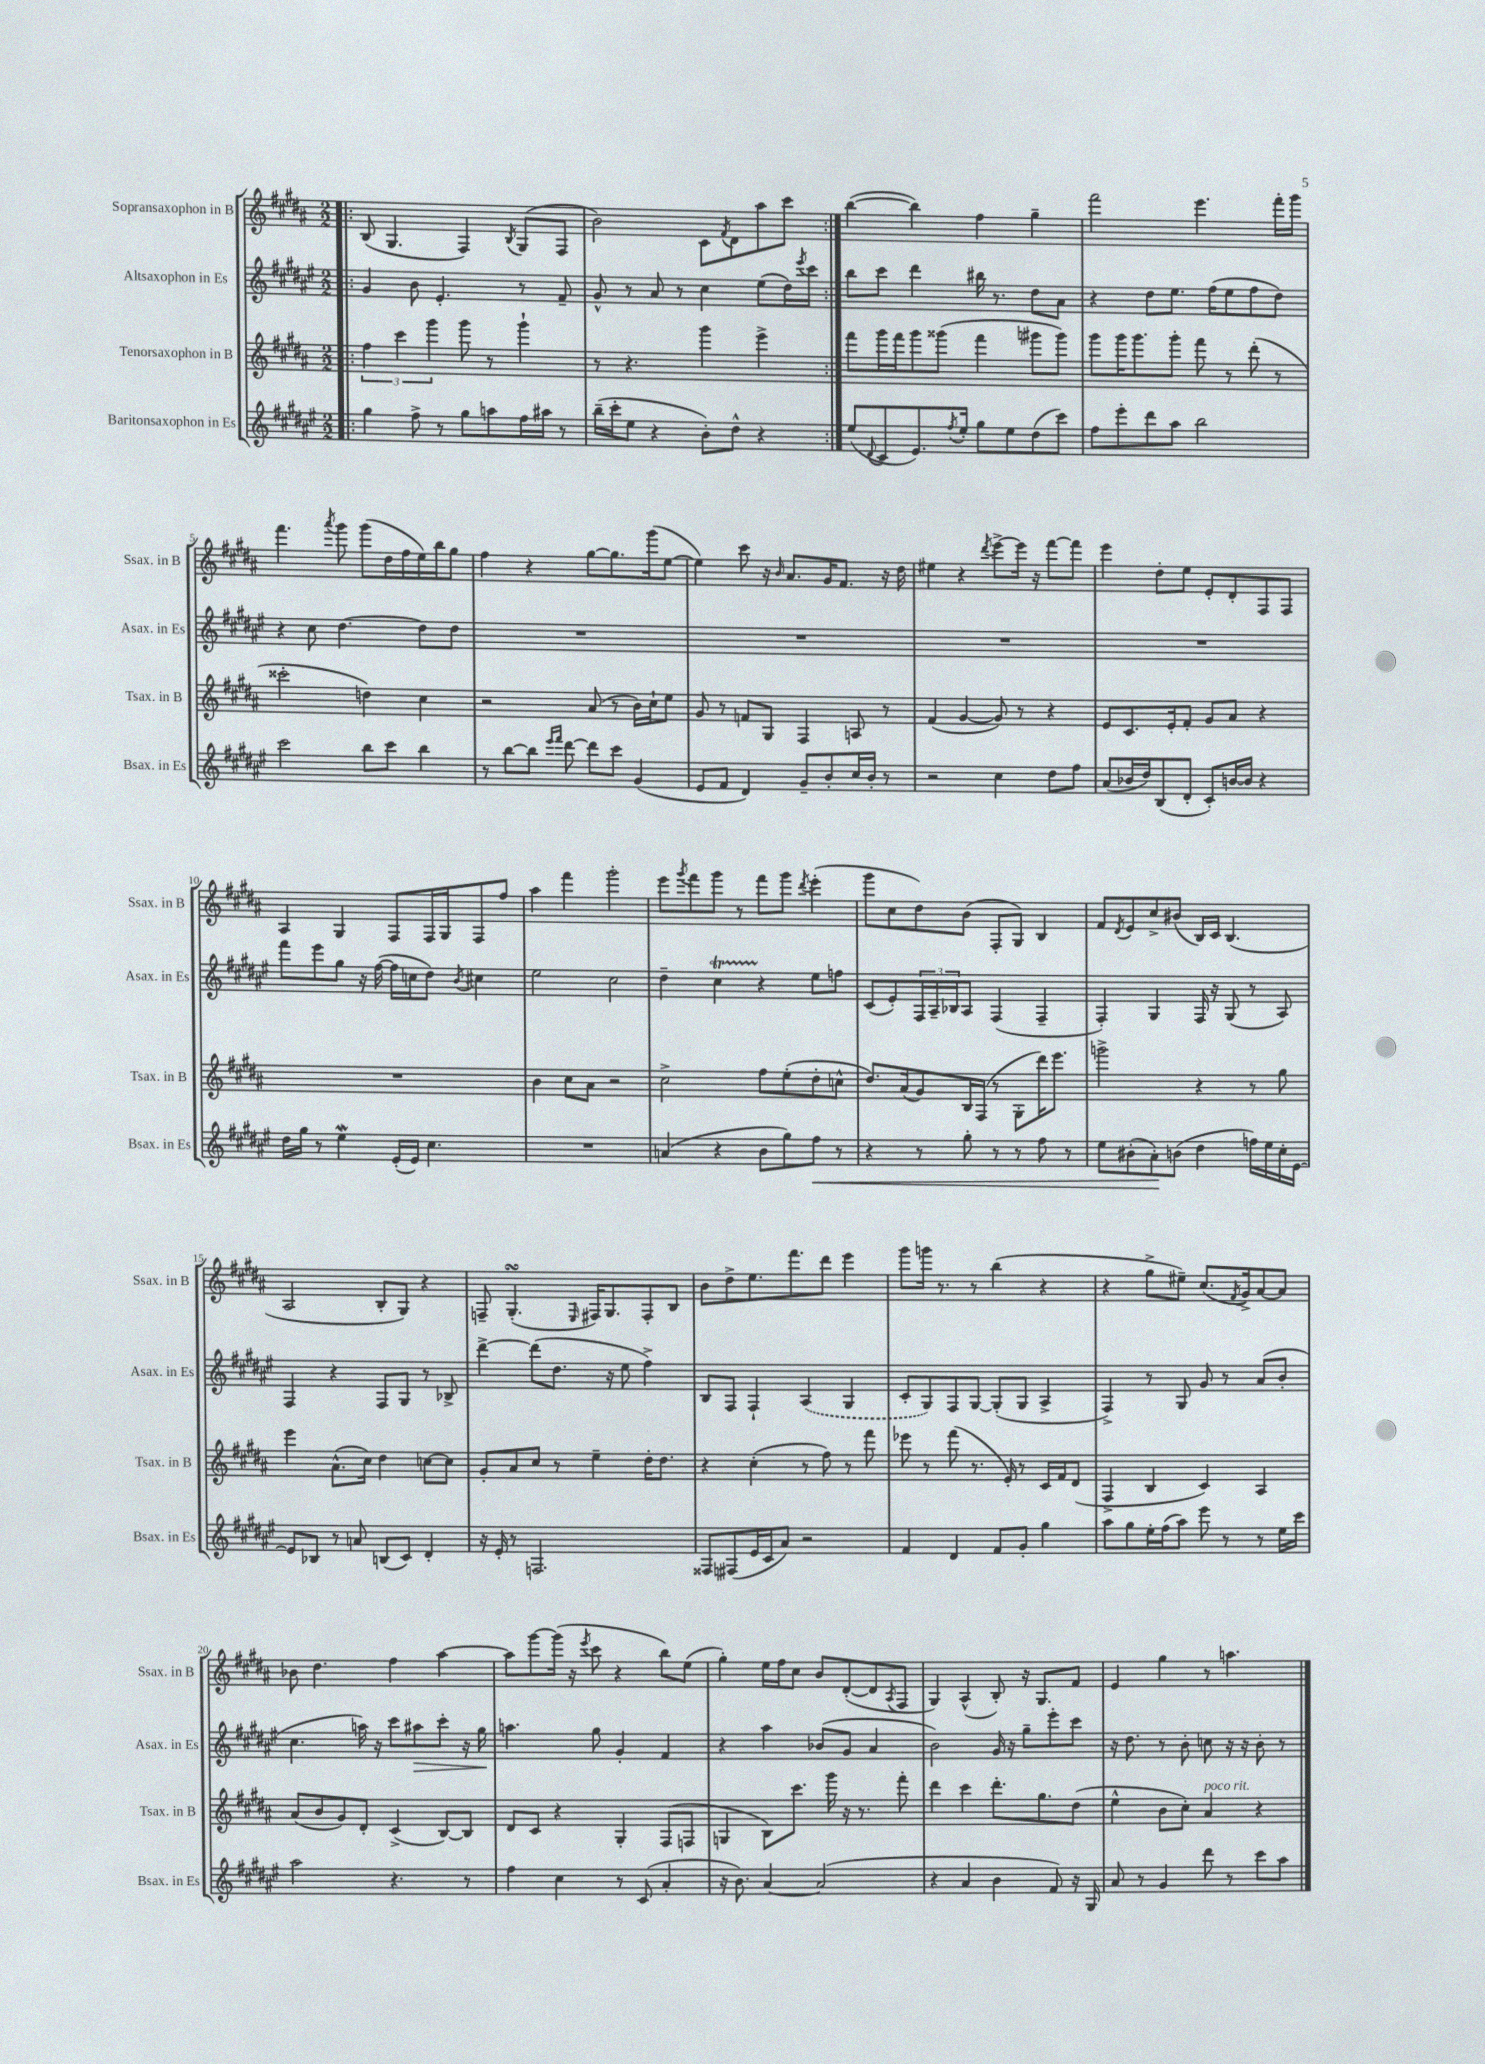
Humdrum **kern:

**kern	**kern	**kern	**kern
*staff4	*staff3	*staff2	*staff1
*clefG2	*clefG2	*clefG2	*clefG2
*k[f#c#g#d#a#e#]	*k[f#c#g#d#a#]	*k[f#c#g#d#a#e#]	*k[f#c#g#d#a#]
*M2/2	*M2/2	*M2/2	*M2/2
=!|:	=!|:	=!|:	=!|:
4gg#	6ff#	4g#	(8B
.	.	.	4.G#
.	6ccc#	.	.
8ff#^	.	8b	.
.	6ggg#	.	.
8r	.	4.e#'	.
8gg#	8ggg#	.	4F#)
8aa	8r	.	.
.	.	.	8qB
16ff#	4ggg#`	8r	(8G#
16aa#	.	.	.
8r	.	8f#~	8F#
=	=	=	=
(16bb~	8r	8g#^^	2b)
16ccc#'	.	.	.
8ee#	4.r	8r	.
4r	.	8a#	.
.	.	8r	.
8b')	4ggg#	4cc#	8c#
.	.	.	8qf#
8dd#^^	.	.	8d#
4r	4eee^	(8ee#	8aa#
.	.	16dd#)	8ccc#
.	.	8qeee#	.
.	.	16ccc#	.
=:|!	=:|!	=:|!	=:|!
(8ee#	8fff#	8bb	([4bb
8qqd#	.	.	.
8c#	16ggg#	8ccc#	.
.	16fff#	.	.
8.e#)	8ggg#	4ddd#	4bb])
.	(8ggg##	.	.
8qff#	.	.	.
16ee#'	.	.	.
8gg#	4fff#	16bb#	4ff#
.	.	8.r	.
8ee#	.	.	.
(8dd#	8ggg#	8dd#	4gg#~
8ccc#)	8ggg#)	8a#	.
=	=	=	=
8ff#	8ggg#	4r	2fff#
8eee#'	16ggg#	.	.
.	8.ggg#	.	.
8ddd#	.	8dd#	.
8aa#	8ggg#'	8.ee#	.
2bb	8fff#	.	4.eee
.	.	(16ff#	.
.	8r	8ee#	.
.	(8ddd#'	8ff#	.
.	8r	8dd#)	16fff#'
.	.	.	16ggg#
=	=	=	=
2ccc#	2ccc##'	4r	4.fff#
.	.	8cc#	.
.	.	.	8qaaa#
.	.	[4.dd#	8ggg#
8bb	4dd)	.	(8ggg#
8ccc#	.	.	16dd#
.	.	.	16ff#
4bb	4cc#	8dd#]	16ee)
.	.	.	16bb
.	.	8dd#	8gg#
=	=	=	=
8r	2r	1r	4ff#
[8bb	.	.	.
8bb]	.	.	4r
16qqeee#	.	.	.
16qqfff#	.	.	.
[8ddd#	.	.	.
8ddd#]	(8a#	.	[8gg#
8ccc#	8r	.	8.gg#]
(4g#	16b)	.	.
.	16cc#`	.	(16ggg#
.	8ee	.	[8ee
=	=	=	=
8e#	8g#	1r	4ee])
8f#	8r	.	.
4d#)	8f	.	8ccc#
.	8G#	.	16r
.	.	.	16qqb
.	.	.	8.a#
8g#~	4F#	.	.
8b'	.	.	16g#
.	.	.	8.f#
16cc#	8A	.	.
16b'	.	.	.
8r	8r	.	16r
.	.	.	16dd#
=	=	=	=
2r	(4f#	1r	4ee#
.	[4g#	.	4r
.	.	.	8qddd#
4cc#	8g#])	.	[8eee^
.	8r	.	16eee]
.	.	.	16r
8dd#	4r	.	[8fff#
8ff#	.	.	8fff#]
=	=	=	=
(8a#	8e	1r	4eee
16b-	8.c#	.	.
16dd#)	.	.	.
(8B	.	.	8dd#'
.	16e'	.	.
8d#'	8f#'	.	8ee
8c#')	8g#	.	8e'
[16b	8a#	.	8d#'
16b]	.	.	.
4r	4r	.	8F#
.	.	.	8F#
=	=	=	=
16dd#	1r	8fff#	4A#
16gg#	.	.	.
8r	.	8eee#	.
4ee#	.	8gg#	4G#
.	.	16r	.
.	.	([16ff#	.
(16e#'	.	16ff#]	8F#
16e#)	.	16cc	.
4.cc#	.	8dd#)	16F#
.	.	.	16G#
.	.	8qb	.
.	.	4cc#	8F#
.	.	.	8ff#
=	=	=	=
1r	4b	2ee#	4aa#
.	8cc#	.	4fff#
.	8a#	.	.
.	2r	2cc#	2ggg#'
=	=	=	=
(4a	2cc#^	4dd#~	8eee
.	.	.	8qggg#
.	.	.	8fff#
4r	.	4cc#	8ggg#
.	.	.	8r
8b	8ff#	4r	8fff#
8gg#)	(8ee'	.	8ggg#
.	.	.	8qddd#
8ff#	8dd#'	8ee#	(4eee'
8r	8cc^^	8ff	.
=	=	=	=
4r	8.dd#)	(8c#	8ggg#
.	.	8e#')	8cc#
.	(16a#	.	.
8r	8g#)	24F#	8dd#)
.	.	24A#~	.
.	.	24B-	.
8gg#'	16B	8A#	(8b
.	(16F#	.	.
8r	8r	(4F#	8F#'
8r	8G#'	.	8G#)
8ff#	16ddd#)	4F#~	4B
.	8.eee	.	.
8r	.	.	.
=	=	=	=
8ee#	2ggg^	4F#')	8f#
.	.	.	8qd#
(8b#'	.	.	8e
8a#')	.	4G#	8cc#^
(8b	.	.	(8b#
4dd#	4r	16F#	16B)
.	.	16r	16c#
.	.	(8G#	(4.B
16ff)	8r	8r	.
16ee#	.	.	.
16cc#'	8gg#	8A#)	.
[16e#	.	.	.
=	=	=	=
8e#]	4eee	4F#	2A#
8B-	.	.	.
8r	(8.a#^^	4r	.
8a	.	.	.
.	16cc#)	.	.
(8B	4dd#	8F#	8B'
8c#)	.	8G#	8G#)
4d#'	[8cc	8r	4r
.	8cc]	8B-^	.
=	=	=	=
16r	8g#'	[4ddd#^	8F~
16e#'	.	.	.
8r	8a#	.	(4.G#'
2.F	8cc#	(8ddd#]	.
.	8r	8.dd#	.
.	.	.	16qqE
.	4ee~	.	16F#)
.	.	16r	8.G#
.	.	8ee#	.
.	16dd#'	4ff#^)	8F#'
.	8.dd#	.	.
.	.	.	8B
=	=	=	=
8F##	4r	8B	8b
(8F#	.	8F#	8dd#^
16e#	(4cc#'	4F#`	8.ee
16c#	.	.	.
8a#)	.	.	.
.	.	.	8.fff#
2r	8r	(4A#	.
.	8ff#)	.	8ddd#
.	8r	4G#	4eee
.	8fff#	.	.
=	=	=	=
4f#	8eee-	8c#'	8ggg#
.	8r	8G#)	16ggg
.	.	.	8.r
4d#	(8fff#	8F#	.
.	8.r	[8G#	8r
8f#	.	(8G#']	(4bb
.	16e')	.	.
8g#'	8r	8G#	.
4gg#	16c#	4A#^	4r
.	16f#	.	.
.	(8d#	.	.
=	=	=	=
8aa#	4F#^	4F#^)	4r
8gg#	.	.	.
16ee#'	4B	8r	8gg#^
(16ff#	.	.	.
8aa#)	.	8G#	8ee#~)
8eee#	4c#)	8g#	(8.cc#
8r	.	8r	.
.	.	.	8qf#
.	.	.	16g#^)
8r	4A#	(8a#	[8a#
16ee#	.	8b'	8a#]
16ccc#	.	.	.
=	=	=	=
2aa#	(8a#	4.cc#	8b-
.	8b	.	4.dd#
.	8g#)	.	.
.	8d#'	16aa)	.
.	.	16r	.
4.r	(4c#^	8ccc#	4ff#
.	.	8aa#	.
.	[8B)	8ccc#'	[4aa#
8r	8B]	16r	.
.	.	16gg#	.
=	=	=	=
4ff#	8d#	4.aa	8aa#]
.	8c#	.	[8ggg#
4cc#	4r	.	(16ggg#]
.	.	.	16r
.	.	.	8qeee
.	.	8gg#	8ccc#
8r	4G#'	4g#'	4r
(8c#	.	.	.
4a#'	(8F#	4f#	8bb)
.	8F	.	(8ee
=	=	=	=
16r	4G	4r	4gg#')
8.b)	.	.	.
[4a#	8B)	4aa#	16ee
.	.	.	16ff#
.	8.ccc#	.	8cc#
(2a#]	.	(8b-	8b
.	16ggg#	.	.
.	16r	8g#	([8d#'
.	8.r	.	.
.	.	4a#	8d#]
.	.	.	8qA#
.	8fff#'	.	8F#
=	=	=	=
4r	4ddd#	2b)	4G#)
4a#	4ccc#	.	(4A#^^
4b	8.ddd#'	16g#	8B')
.	.	16r	.
.	.	8gg#~	16r
.	8.gg#	.	8.G#
8f#)	.	8eee#'	.
16r	(8dd#	8ccc#	8f#
16G#	.	.	.
=	=	=	=
8a#	4ee^^	16r	4e
.	.	8.dd#	.
8r	.	.	.
4g#	8b	8r	4gg#
.	8cc#')	8b'	.
8ddd#	4a#	8cc	8r
8r	.	16r	4.aa
.	.	16r	.
8ccc#	4r	8b'	.
8aa#	.	8r	.
==	==	==	==
*-	*-	*-	*-
